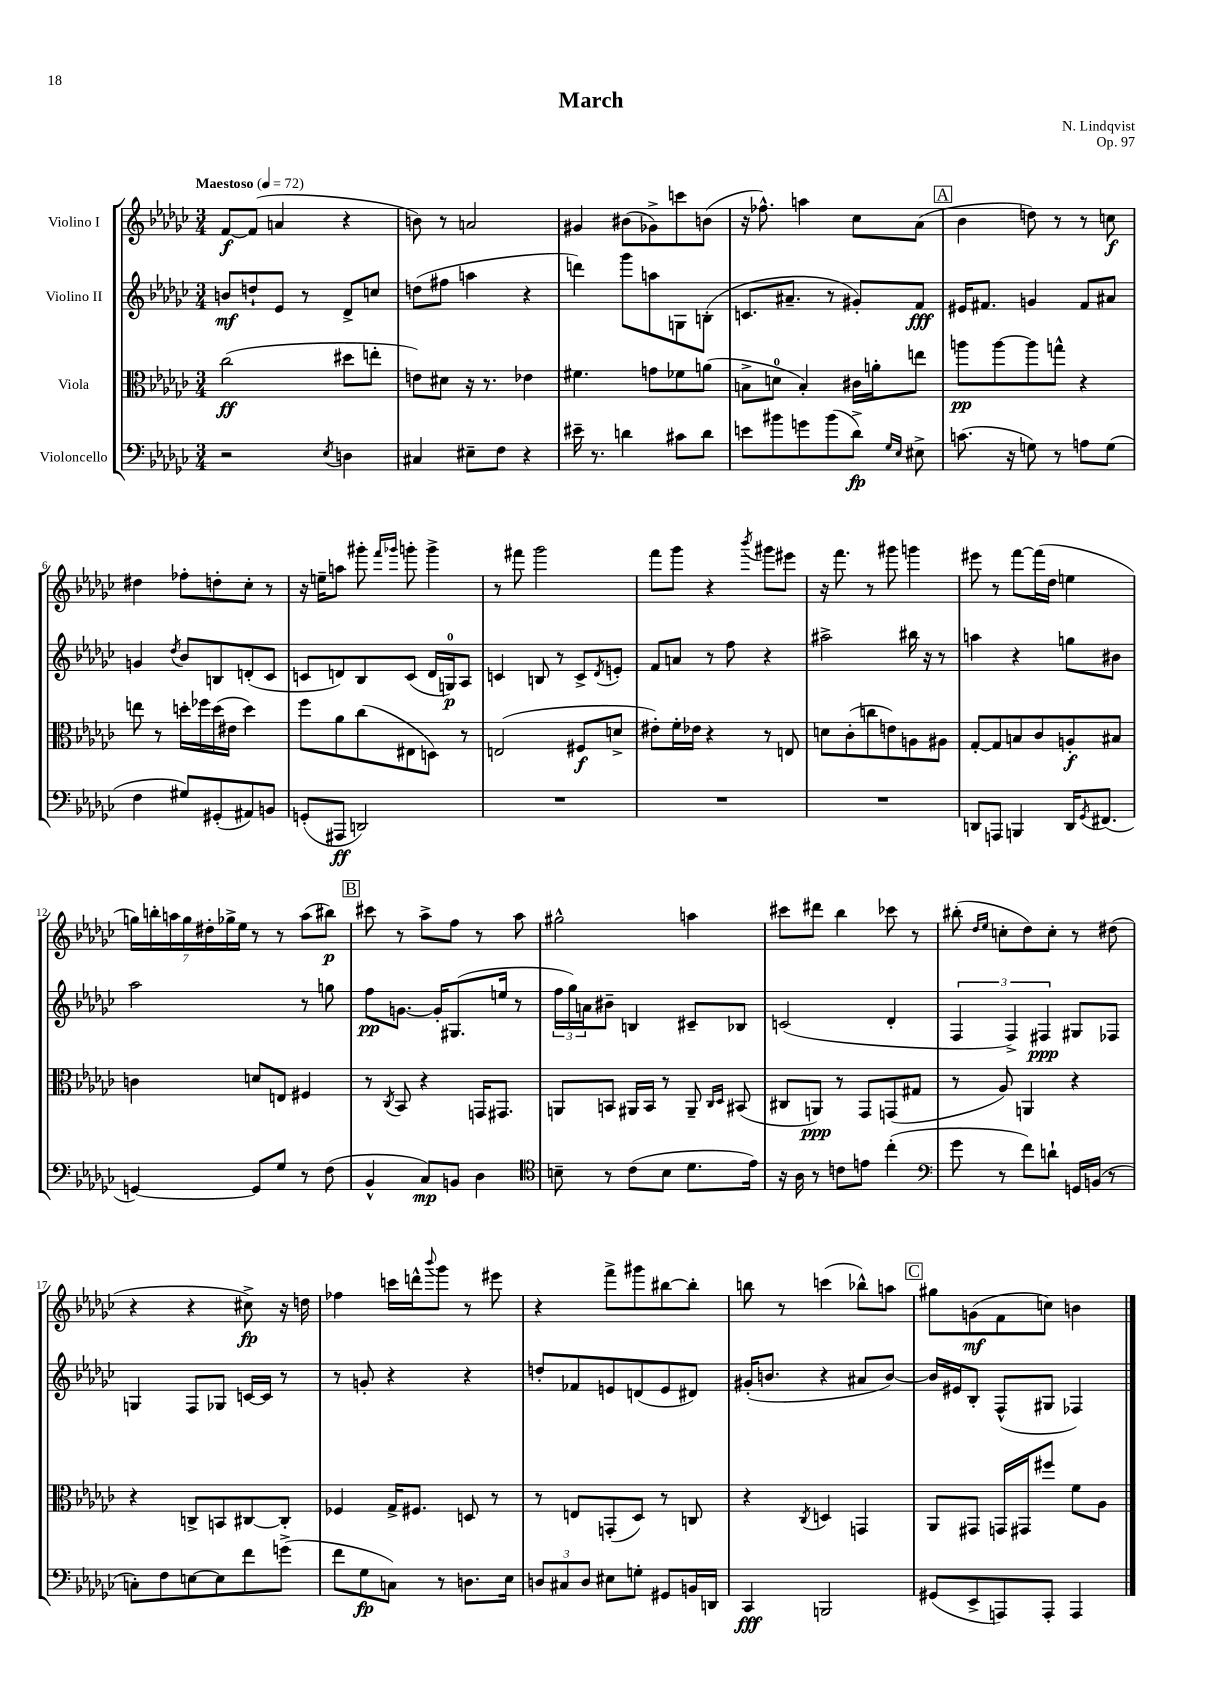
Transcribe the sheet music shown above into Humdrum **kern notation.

**kern	**dynam	**kern	**dynam	**kern	**dynam	**kern	**dynam
*part4	*part4	*part3	*part3	*part2	*part2	*part1	*part1
*staff4	*staff4	*staff3	*staff3	*staff2	*staff2	*staff1	*staff1
*I"Violoncello	*	*I"Viola	*	*I"Violino II	*	*I"Violino I	*
*clefF4	*	*clefC3	*	*clefG2	*	*clefG2	*
*k[b-e-a-d-g-c-]	*	*k[b-e-a-d-g-c-]	*	*k[b-e-a-d-g-c-]	*	*k[b-e-a-d-g-c-]	*
*M3/4	*	*M3/4	*	*M3/4	*	*M3/4	*
*MM72	*	*MM72	*	*MM72	*	*MM72	*
=1	=1	=1	=1	=1	=1	=1	=1
!	!	!	!	!	!	!LO:TX:a:B:t=Maestoso	!
2r	.	(2cc-\	ff	8bn/L	mf	[8f/L	f
.	.	.	.	8ddn`/	.	(8f/J]	.
.	.	.	.	8e-/J	.	4an/	.
.	.	.	.	8r	.	.	.
8qE-/	.	.	.	.	.	.	.
4Dn\	.	8dd#X\L	.	8d-^/L	.	4r	.
.	.	8een'\J	.	8ccn/J	.	.	.
=2	=2	=2	=2	=2	=2	=2	=2
4C#X/	.	8en\L)	.	(8ddn\L	.	8bn\)	.
.	.	8d#X\J	.	8ff#X\J	.	8r	.
8E#X~\L	.	16r	.	4aan\	.	2an/	.
.	.	8.r	.	.	.	.	.
8F\J	.	.	.	.	.	.	.
4r	.	4e-X\	.	4r	.	.	.
=3	=3	=3	=3	=3	=3	=3	=3
16e#X~\	.	4.f#X\	.	4dddn\)	.	4g#X/	.
8.r	.	.	.	.	.	.	.
4dn\	.	.	.	8ggg-\L	.	(8b#X\L	.
.	.	8gn\L	.	8aan\	.	8g-X^\)	.
8c#X\L	.	8f-X\	.	8Gn\	.	8cccn\	.
8d\J	.	(8an\J	.	(8Bn'\J	.	(8bn\J	.
=4	=4	=4	=4	=4	=4	=4	=4
8en\L	.	8Bn^\L	.	8.cn/L	.	16r	.
.	.	.	.	.	.	8.ff-X^^\)	.
8b#X\	.	8dn\J	.	.	.	.	.
.	.	.	.	8.a#X~/J	.	.	.
8gn\	.	4B'/)	.	.	.	4aan\	.
(8b#\	.	.	.	8r	.	.	.
8d-^\J)	fp	16c#X\LL	.	8g#X'/L)	.	8cc-\L	.
.	.	16an'\J	.	.	.	.	.
16qqG-/LL	.	.	.	.	.	.	.
16qqE-/JJ	.	.	.	.	.	.	.
8E#X^\	.	8een\J	.	8f/J	fff	(8a-\J	.
!!LO:REH:place=s1:t=A
=5	=5	=5	=5	=5	=5	=5	=5
(8.cn\	.	8aan\L	pp	16e#X/KL	.	4b-\	.
.	.	.	.	8.f#X/J	.	.	.
.	.	[8aa\	.	.	.	.	.
16r	.	.	.	.	.	.	.
8Gn\)	.	8aa\]	.	4gn/	.	8ddn\)	.
8r	.	8ggn^^\J	.	.	.	8r	.
8An\L	.	4r	.	8f#/L	.	8r	.
(8G\J	.	.	.	8a#X/J	.	8ccn\	f
!!LO:LB:g=z
=6	=6	=6	=6	=6	=6	=6	=6
4F\	.	8een\	.	4gn/	.	4dd#X\	.
.	.	8r	.	.	.	.	.
.	.	.	.	8qdd-/	.	.	.
8G#X/L)	.	16ddn'\LL	.	8b-/L	.	8ff-X'\L	.
.	.	16ff-X\	.	.	.	.	.
(8GG#X'/	.	(16dd\	.	8Bn/	.	8ddn'\	.
.	.	16e#X\JJ	.	.	.	.	.
8AA#X/)	.	4dd\)	.	(8dn'/	.	8cc-'\J	.
8BBn/J	.	.	.	8c-/J	.	8r	.
=7	=7	=7	=7	=7	=7	=7	=7
(8GGn'/L	.	8ff\L	.	8cn/L	.	16r	.
.	.	.	.	.	.	16een~\KL	.
8AAA#X/J	ff	8a-\	.	8dn/)	.	8aan\J	.
2DDn/)	.	(8cc-\	.	8B-/	.	8ggg#X'\	.
.	.	.	.	.	.	16qqfff/LL	.
.	.	.	.	.	.	16qqggg-X/JJ	.
.	.	8E#X\	.	(8c/J	.	8gggn'\	.
.	.	8Dn\J)	.	16d/LL	.	4ggg^\	.
.	.	.	.	16Gn/J)	p	.	.
.	.	8r	.	8A-/J	.	.	.
=8	=8	=8	=8	=8	=8	=8	=8
2.r	.	(2En/	.	4cn/	.	8r	.
.	.	.	.	.	.	8fff#X\	.
.	.	.	.	8Bn/	.	2ggg-\	.
.	.	.	.	8r	.	.	.
.	.	8F#X/L	f	8c^/L	.	.	.
.	.	.	.	8qd-/	.	.	.
.	.	8dn^/J	.	8en'/J	.	.	.
=9	=9	=9	=9	=9	=9	=9	=9
2.r	.	8e#X'\L)	.	8f/L	.	8fff\L	.
.	.	16f'\L	.	8an/J	.	8ggg-\J	.
.	.	16e-X\JJ	.	.	.	.	.
.	.	4r	.	8r	.	4r	.
.	.	.	.	8ff\	.	.	.
.	.	.	.	.	.	8qbbb-/	.
.	.	8r	.	4r	.	8ggg#X\L	.
.	.	8En/	.	.	.	8eee#X\J	.
=10	=10	=10	=10	=10	=10	=10	=10
2.r	.	8dn\L	.	2aa#X^\	.	16r	.
.	.	.	.	.	.	8.fff\	.
.	.	(8c-'\	.	.	.	.	.
.	.	8ccn\	.	.	.	8r	.
.	.	8en\)	.	.	.	8ggg#X\	.
.	.	8An\	.	16bb#X\	.	4gggn\	.
.	.	.	.	16r	.	.	.
.	.	8A#X\J	.	8r	.	.	.
=11	=11	=11	=11	=11	=11	=11	=11
8DDn/L	.	[8G-'/L	.	4aan\	.	8eee#X\	.
8AAAn/J	.	8G-/]	.	.	.	8r	.
4BBBn/	.	8Bn/	.	4r	.	[8fff\L	.
.	.	8c-/	.	.	.	(16fff\L]	.
.	.	.	.	.	.	16dd-\JJ	.
16DD/KL	.	8An'/	f	8ggn\L	.	4een\	.
8qGG-/	.	.	.	.	.	.	.
(8.FF#X/J	.	.	.	.	.	.	.
.	.	8B#X/J	.	8b#X\J	.	.	.
!!LO:LB:g=z
=12	=12	=12	=12	=12	=12	=12	=12
[4GGn/)	.	4cn\	.	2aa-\	.	28ggn\LL)	.
.	.	.	.	.	.	28bbn'\	.
.	.	.	.	.	.	28aan\	.
.	.	.	.	.	.	28gg\	.
.	.	.	.	.	.	28dd#X'\	.
.	.	.	.	.	.	28gg-X^\	.
.	.	.	.	.	.	28ee-\JJ	.
8GG/L]	.	8dn/L	.	.	.	8r	.
8G-/J	.	8En/J	.	.	.	8r	.
8r	.	4F#X/	.	8r	.	(8aa\L	.
(8F\	.	.	.	8ggn\	.	8bb#X\J)	p
!!LO:REH:place=s1:t=B
=13	=13	=13	=13	=13	=13	=13	=13
4BB-^^/	.	8r	.	8ff\L	pp	8ccc#X\	.
.	.	8qC-/	.	.	.	.	.
.	.	8BB-/	.	[8.gn\J	.	8r	.
8C-/L)	mp	4r	.	.	.	8aa-^\L	.
.	.	.	.	16g'/KL]	.	.	.
8BBn/J	.	.	.	(8.G#X/	.	8ff\J	.
4D-\	.	16GGn/KL	.	.	.	8r	.
.	.	8.GG#X/J	.	16een/Jk	.	.	.
.	.	.	.	8r	.	8aa-\	.
=14	=14	=14	=14	=14	=14	=14	=14
*clefC4	*	*	*	*	*	*	*
8Bn~\	.	8AAn/L	.	24ff\LL	.	2gg#X^^\	.
.	.	.	.	24gg-\)	.	.	.
.	.	.	.	24an\J	.	.	.
8r	.	8BBn/J	.	8b#X~\J	.	.	.
(8c-\L	.	16AA#X/LL	.	4Bn/	.	.	.
.	.	16BB/JJ	.	.	.	.	.
8B\J	.	8r	.	.	.	.	.
8.d-\L	.	8AA#~/	.	8c#X~/L	.	4aan\	.
.	.	16qqC-/LL	.	.	.	.	.
.	.	16qqD-/JJ	.	.	.	.	.
.	.	(8BB#X/	.	8B-X/J	.	.	.
16e-\Jk)	.	.	.	.	.	.	.
=15	=15	=15	=15	=15	=15	=15	=15
16r	.	8C#X/L	.	(2cn/	.	8ccc#X\L	.
16A-\	.	.	.	.	.	.	.
8r	.	8AAn/J)	ppp	.	.	8ddd#X\J	.
8cn\L	.	8r	.	.	.	4bb-\	.
8en\J	.	8GG-/L	.	.	.	.	.
(4cc-'\	.	(8GGn/	.	4d-'/	.	8ccc-X\	.
.	.	8G#X/J	.	.	.	8r	.
=16	=16	=16	=16	=16	=16	=16	=16
*clefF4	*	*	*	*	*	*	*
8g-\	.	8r	.	6F/	.	(8bb#X'\	.
.	.	.	.	.	.	16qqdd-/LL	.
.	.	.	.	.	.	16qqee-/JJ	.
8r	.	8A-/)	.	.	.	8ccn'\L	.
.	.	.	.	6F^/)	.	.	.
8f\L)	.	4AAn/	.	.	.	8dd-\)	.
.	.	.	.	6F#X/	ppp	.	.
8dn`\J	.	.	.	.	.	8cc'\J	.
16GGn/LL	.	4r	.	8G#X/L	.	8r	.
(16BBn/JJ	.	.	.	.	.	.	.
8r	.	.	.	8F-X/J	.	(8dd#X\	.
!!LO:LB:g=z
=17	=17	=17	=17	=17	=17	=17	=17
8Cn'\L)	.	4r	.	4Gn/	.	4r	.
8F\	.	.	.	.	.	.	.
[8En\	.	8Cn^/L	.	8F/L	.	4r	.
8E\]	.	8BBn/	.	8G-X/J	.	.	.
8f\	.	[8C#X/	.	[16cn/LL	.	8cc#X^\)	fp
.	.	.	.	16c/JJ]	.	.	.
(8gn^\J	.	8C#'/J]	.	8r	.	16r	.
.	.	.	.	.	.	16ddn\	.
=18	=18	=18	=18	=18	=18	=18	=18
8f\L	.	4F-X/	.	8r	.	4ff-X\	.
8G-\	fp	.	.	8gn'/	.	.	.
8Cn\J)	.	16G-^/KL	.	4r	.	16cccn\LL	.
.	.	8.F#X/J	.	.	.	16dddn^^\J	.
.	.	.	.	.	.	8qqbbb-/	.
8r	.	.	.	.	.	8ggg-\J	.
8.Dn\L	.	8Dn/	.	4r	.	8r	.
.	.	8r	.	.	.	8eee#X\	.
16E-\Jk	.	.	.	.	.	.	.
=19	=19	=19	=19	=19	=19	=19	=19
12Dn/L	.	8r	.	8ddn'/L	.	4r	.
12C#X/	.	.	.	.	.	.	.
.	.	8En/L	.	8f-X/	.	.	.
12D/J	.	.	.	.	.	.	.
8E#X\L	.	(8GGn'/	.	8en/	.	8fff^\L	.
8Gn'\J	.	8D-/J)	.	(8dn/	.	8ggg#X\	.
8GG#X/L	.	8r	.	8e/	.	[8bb#X\	.
16BBn/L	.	8Cn/	.	8d#X/J)	.	8bb#'\J]	.
16DDn/JJ	.	.	.	.	.	.	.
=20	=20	=20	=20	=20	=20	=20	=20
4CC-/	fff	4r	.	(16g#X'/KL	.	8bbn\	.
.	.	.	.	8.bn/J	.	.	.
.	.	.	.	.	.	8r	.
.	.	8qC-/	.	.	.	.	.
2BBBn/	.	4Dn/	.	4r	.	(4cccn\	.
.	.	4GGn/	.	8a#X/L	.	8bb-X^^\L)	.
.	.	.	.	[8b/J)	.	8aan\J	.
!!LO:REH:place=s1:t=C
=21	=21	=21	=21	=21	=21	=21	=21
(8GG#X/L	.	8AA-/L	.	16b/LL]	.	8gg#X\L	.
.	.	.	.	16e#X/J	.	.	.
8EE-^/	.	8GG#X/J	.	8B-'/J	.	(8gn\	mf
8AAAn/)	.	16GGn/LL	.	(8F^^/L	.	8f\	.
.	.	16GG#X/J	.	.	.	.	.
8AAA'/J	.	8ff#X/J	.	8G#X/J	.	8ccn\J)	.
4AAA/	.	8f\L	.	4F-X/)	.	4bn\	.
.	.	8A-\J	.	.	.	.	.
==	==	==	==	==	==	==	==
*-	*-	*-	*-	*-	*-	*-	*-
